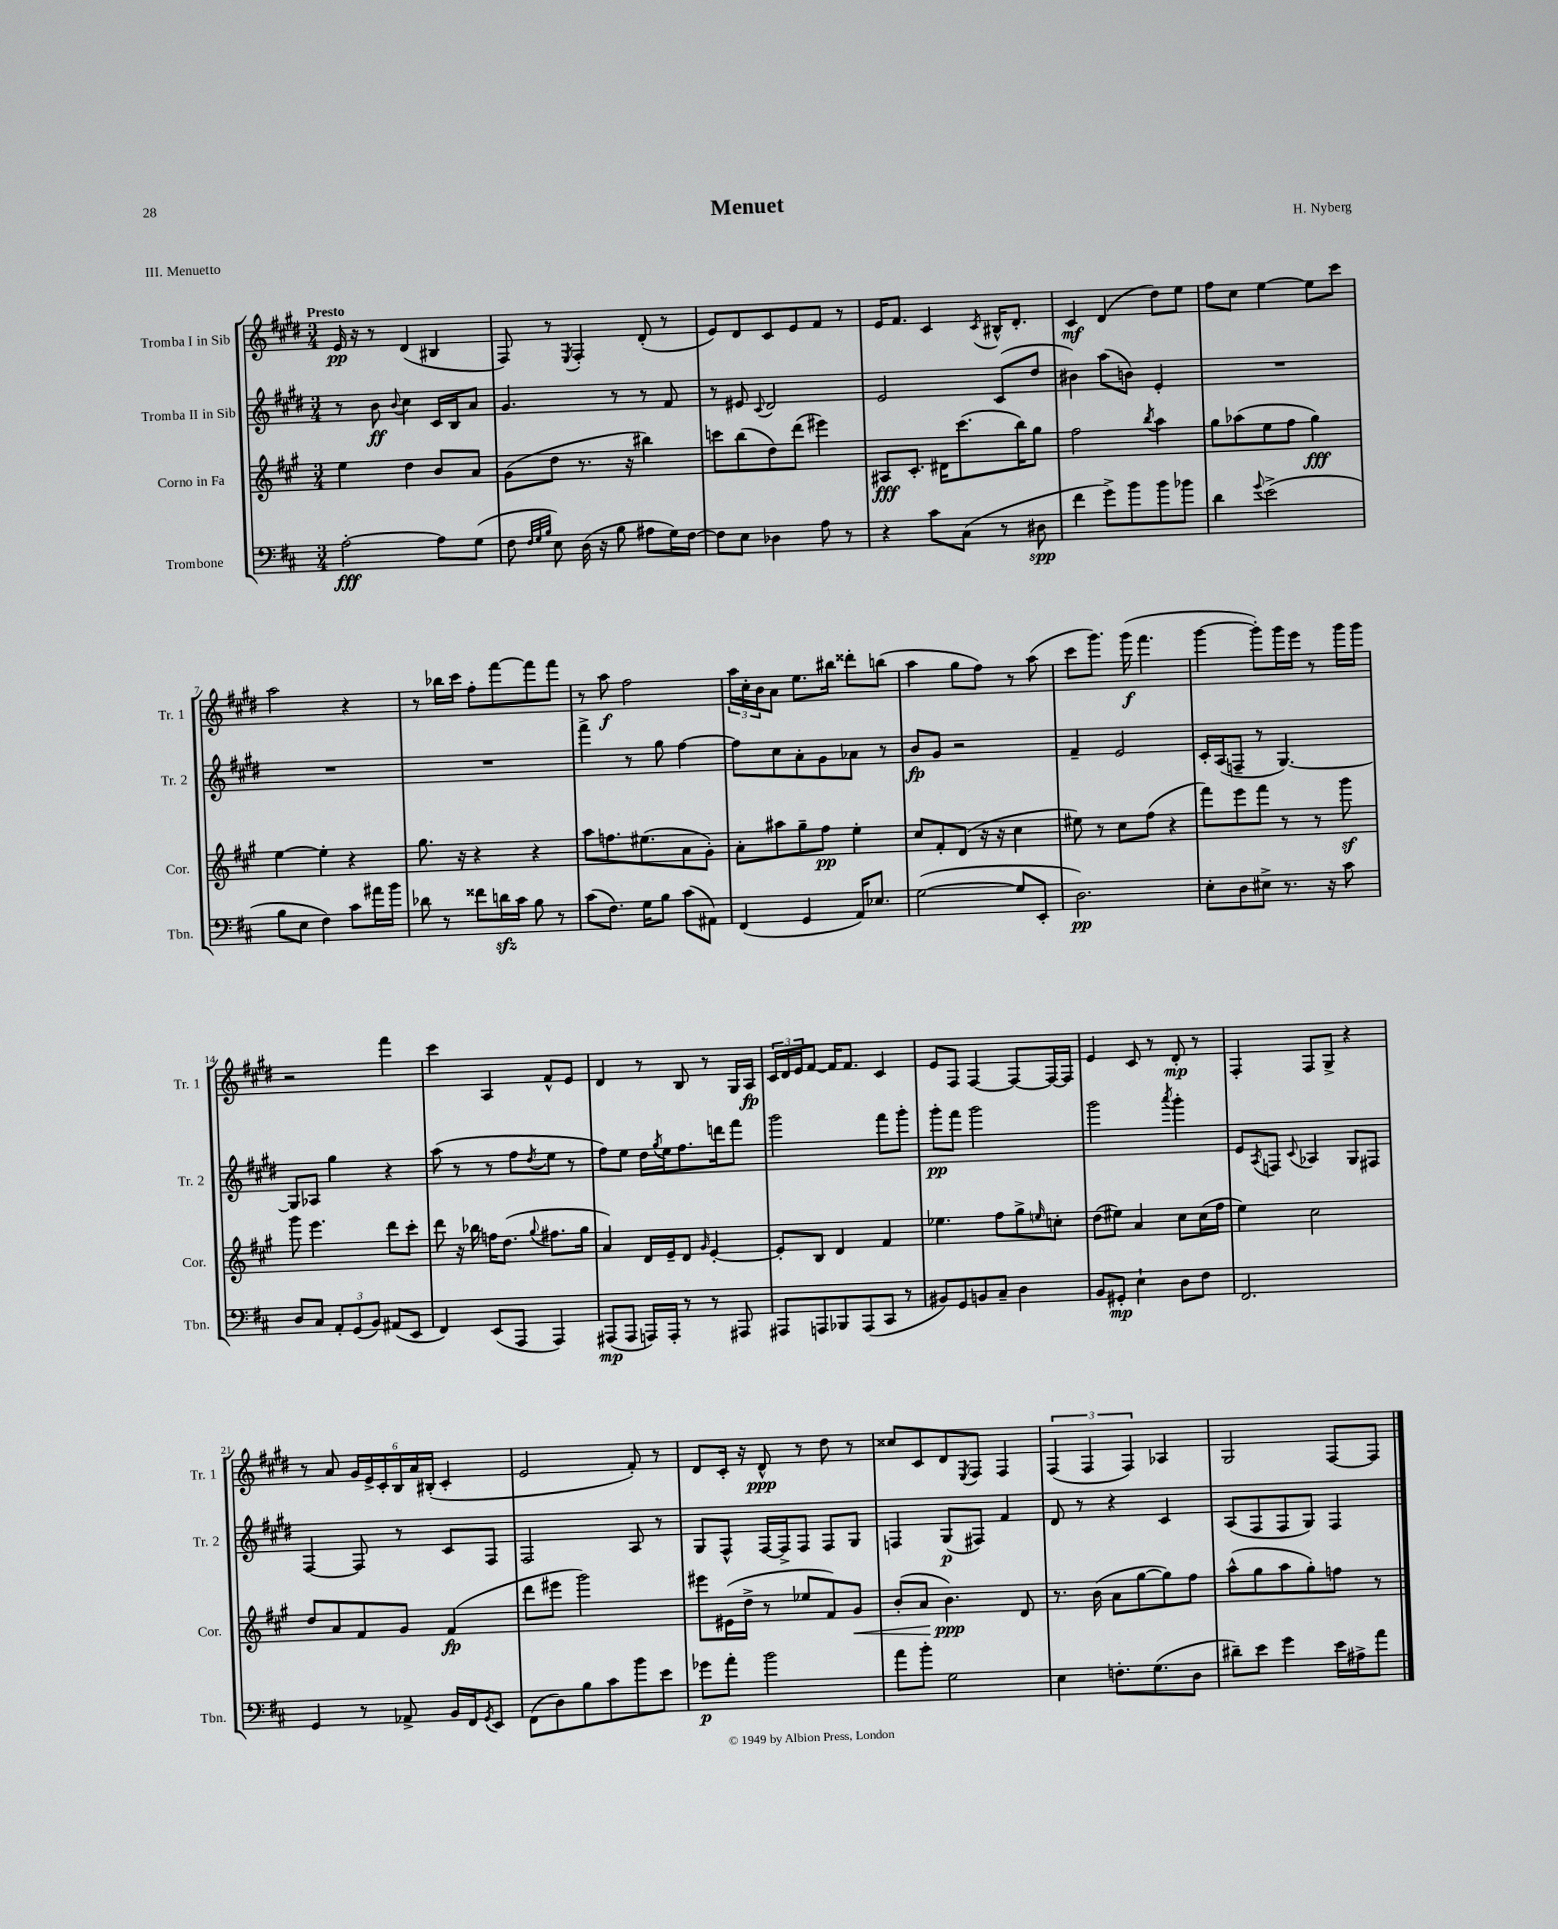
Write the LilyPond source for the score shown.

\header { title = "Menuet" composer = "H. Nyberg" piece = "III. Menuetto" }
<<
\new StaffGroup <<
\new Staff = "s0" \with { instrumentName = "Tromba I in Sib" shortInstrumentName = "Tr. 1" } {
    \clef treble \key e \major \numericTimeSignature \time 3/4 \tempo "Presto"
    e'16\pp r16 r8 dis'4( bis4 |
    fis8) r8 \acciaccatura { e8 } fis4-. dis'8-.( r8 |
    e'8) dis'8 cis'8 e'8 fis'8 r8 |
    e'16 fis'8. cis'4 \acciaccatura { cis'8 } bis16-^ dis'8.-. |
    cis'4\mf dis'4( dis''8) e''8 |
    fis''8 cis''8 e''4~ e''8 cis'''8 |
    a''2 r4 |
    r8 bes''16 cis'''16 fis''8-. fis'''8~ fis'''8 fis'''8 |
    r8 a''8\f fis''2 |
    \tuplet 3/2 { a''16 cis''16-. b'16 } a'8 e''8. bis''16 disis'''8-. b''8( |
    a''4 gis''8 fis''8) r8 a''8( |
    cis'''8 gis'''8.) gis'''16\f( fis'''4. |
    gis'''4~ gis'''8-.) gis'''16 e'''16 r8 gis'''16 gis'''16 |
    r2 fis'''4 |
    cis'''4 a4 fis'8-^ e'8 |
    dis'4 r8 b8 r8 gis16 a16\fp |
    \tuplet 3/2 { cis'16 dis'16 e'16 } fis'8~ fis'16 fis'8. cis'4 |
    e'8 fis8 fis4~ fis8~ fis16~ fis16 |
    e'4 cis'8 r8 dis'8-.\mp r8 |
    fis4-. fis8 gis8-> r4 |
    r8 a'8 \tuplet 6/4 { gis'16 e'16-> cis'16-. b16 a'16 bis16-.( } cis'4-. |
    e'2 fis'8-.) r8 |
    dis'8 cis'16-. r16 dis'8-^\ppp r8 dis''8 r8 |
    cisis''8 cis'8 dis'8 \acciaccatura { e8 } fis8 fis4 |
    \tuplet 3/2 { fis4( fis4 fis4) } aes4 |
    gis2 fis8~ fis8 \bar "|." |
}
\new Staff = "s1" \with { instrumentName = "Tromba II in Sib" shortInstrumentName = "Tr. 2" } {
    \clef treble \key e \major \numericTimeSignature \time 3/4
    r8 b'8\ff \appoggiatura { b'8 } cis''4 cis'16 b16 a'8 |
    gis'4. r8 r8 fis'8 |
    r8 eis'8 \appoggiatura { cis'8 } dis'2 |
    e'2 cis'8( dis''8 |
    bis'4) a''8( b'8) e'4-. |
    R2. |
    R2. |
    R2. |
    fis'''4-> r8 gis''8 fis''4~ |
    fis''8 cis''8 a'8-. gis'8 aes'8 r8 |
    b'8\fp gis'8 r2 |
    fis'4-- e'2 |
    cis'16-. a16( f8-- r8 gis4.~) |
    gis8 aes8 gis''4 r4 |
    a''8( r8 r8 fis''8 \acciaccatura { dis''8 } e''8 r8 |
    fis''8) e''8 dis''16 \acciaccatura { gis''8 } e''16 fis''8. d'''16 fis'''8 |
    gis'''2 fis'''8 gis'''8-. |
    gis'''8-.\pp fis'''8 gis'''2 |
    gis'''2 \acciaccatura { a'''8 } gis'''4-. |
    e'8 \acciaccatura { a8 } f8 \appoggiatura { cis'8 } aes4 gis8 fis8 |
    fis4~ fis8 r8 cis'8 fis8 |
    fis2 a8 r8 |
    gis8 fis8-^ fis16~ fis16-> fis8 fis8 gis8 |
    f4 gis8\p( fis8) fis'4 |
    dis'8 r8 r4 cis'4 |
    a8( fis8 fis8 gis8) fis4 \bar "|." |
}
\new Staff = "s2" \with { instrumentName = "Corno in Fa" shortInstrumentName = "Cor." } {
    \clef treble \key a \major \numericTimeSignature \time 3/4
    e''4 d''4 b'8 a'8 |
    gis'8( d''8 r8. r16 bis''4) |
    c'''8 b''8( d''8) d'''8( eis'''4) |
    ais8\fff cis'8.-. dis'16 cis'''8.( b''16) gis''8 |
    fis''2 \acciaccatura { b''8 } a''4 |
    gis''8 aes''8( e''8 fis''8 gis''4\fff) |
    e''4~ e''4-. r4 |
    gis''8. r16 r4 r4 |
    a''8 f''8. eis''8.( a'8 gis'8-.) |
    a'8-. ais''8 gis''8-- fis''8\pp e''4-. |
    cis''8 fis'8-. d'8( r16 r16 cis''4 |
    eis''8) r8 cis''8 fis''8( r4 |
    fis'''8) e'''8 fis'''8 r8 r8 gis'''8\sf |
    gis'''8 e'''4. d'''8 cis'''8-. |
    d'''8 r16 bes''16 f''16 d''8.( \appoggiatura { gis''8 } fis''8. gis''16 |
    a'4) d'16 e'16-- d'8 \grace { gis'16 } e'4~-. |
    e'8-. b8 d'4 fis'4 |
    ees''4. fis''8 gis''8-> \grace { e''16 } c''8-. |
    d''8( eis''8) a'4 cis''8 cis''16( fis''16 |
    e''4) cis''2 |
    d''8 a'8 fis'8 gis'8 fis'4\fp( |
    d'''8 eis'''8 gis'''2) |
    eis'''8 eis'16( d''16-> r8 ees''8 fis'8) gis'8\< |
    b'8-.( a'8 b'4.\ppp\!) d'8 |
    r8. b'16( a'8 gis''8~ gis''8) fis''8 |
    a''8-^( gis''8 a''8 gis''8-.) f''8 r8 \bar "|." |
}
\new Staff = "s3" \with { instrumentName = "Trombone" shortInstrumentName = "Tbn." } {
    \clef bass \key d \major \numericTimeSignature \time 3/4
    a2~-.\fff a8 g8( |
    fis8 \grace { fis32 g32 b32 } e8) d16( r16 b8 ais8 g16) fis16~ |
    fis8 e8 des4 a8 r8 |
    r4 cis'8 cis8( r8 dis8\spp |
    fis'4 g'8->) b'8 b'8 bes'8 |
    d'4 \appoggiatura { g'8 } e'2->( |
    b8 e8 fis4) cis'8 ais'16 b'16 |
    des'8 r8 fisis'8 d'16\sfz cis'16 b8 r8 |
    cis'8( fis8.) g16 b8 cis'8( ais,8) |
    fis,4( g,4 a,16) ees8. |
    g2~( g8 e,8-. |
    d2.\pp) |
    e8-. d8 eis8-> r8. r16 cis'8 |
    d8 cis8 \tuplet 3/2 { a,8-. g,8( b,8) } ais,8( e,8 |
    fis,4) e,8( a,,8 a,,4) |
    ais,,8\mp( ais,,8 a,,16) a,,16-. r8 r8 ais,,8 |
    ais,,8 a,,8 bes,,8 a,,8( cis,8 r8 |
    bis,8) g,8 b,8 cis8-- d4 |
    b,8 gis,8-.\mp e4-! d8 fis8 |
    fis,2. |
    g,4 r8 aes,8-> b,16 fis,16 \acciaccatura { g,8 } e,8 |
    fis,8( d8) b8 cis'8 b'8 e'8 |
    ges'8\p a'8-. b'2 |
    a'8 b'8-. g2 |
    e4 f8.-. g8.( d8 |
    dis'8--) e'8 g'4 e'16 ais16-> a'8 \bar "|." |
}
>>
>>
